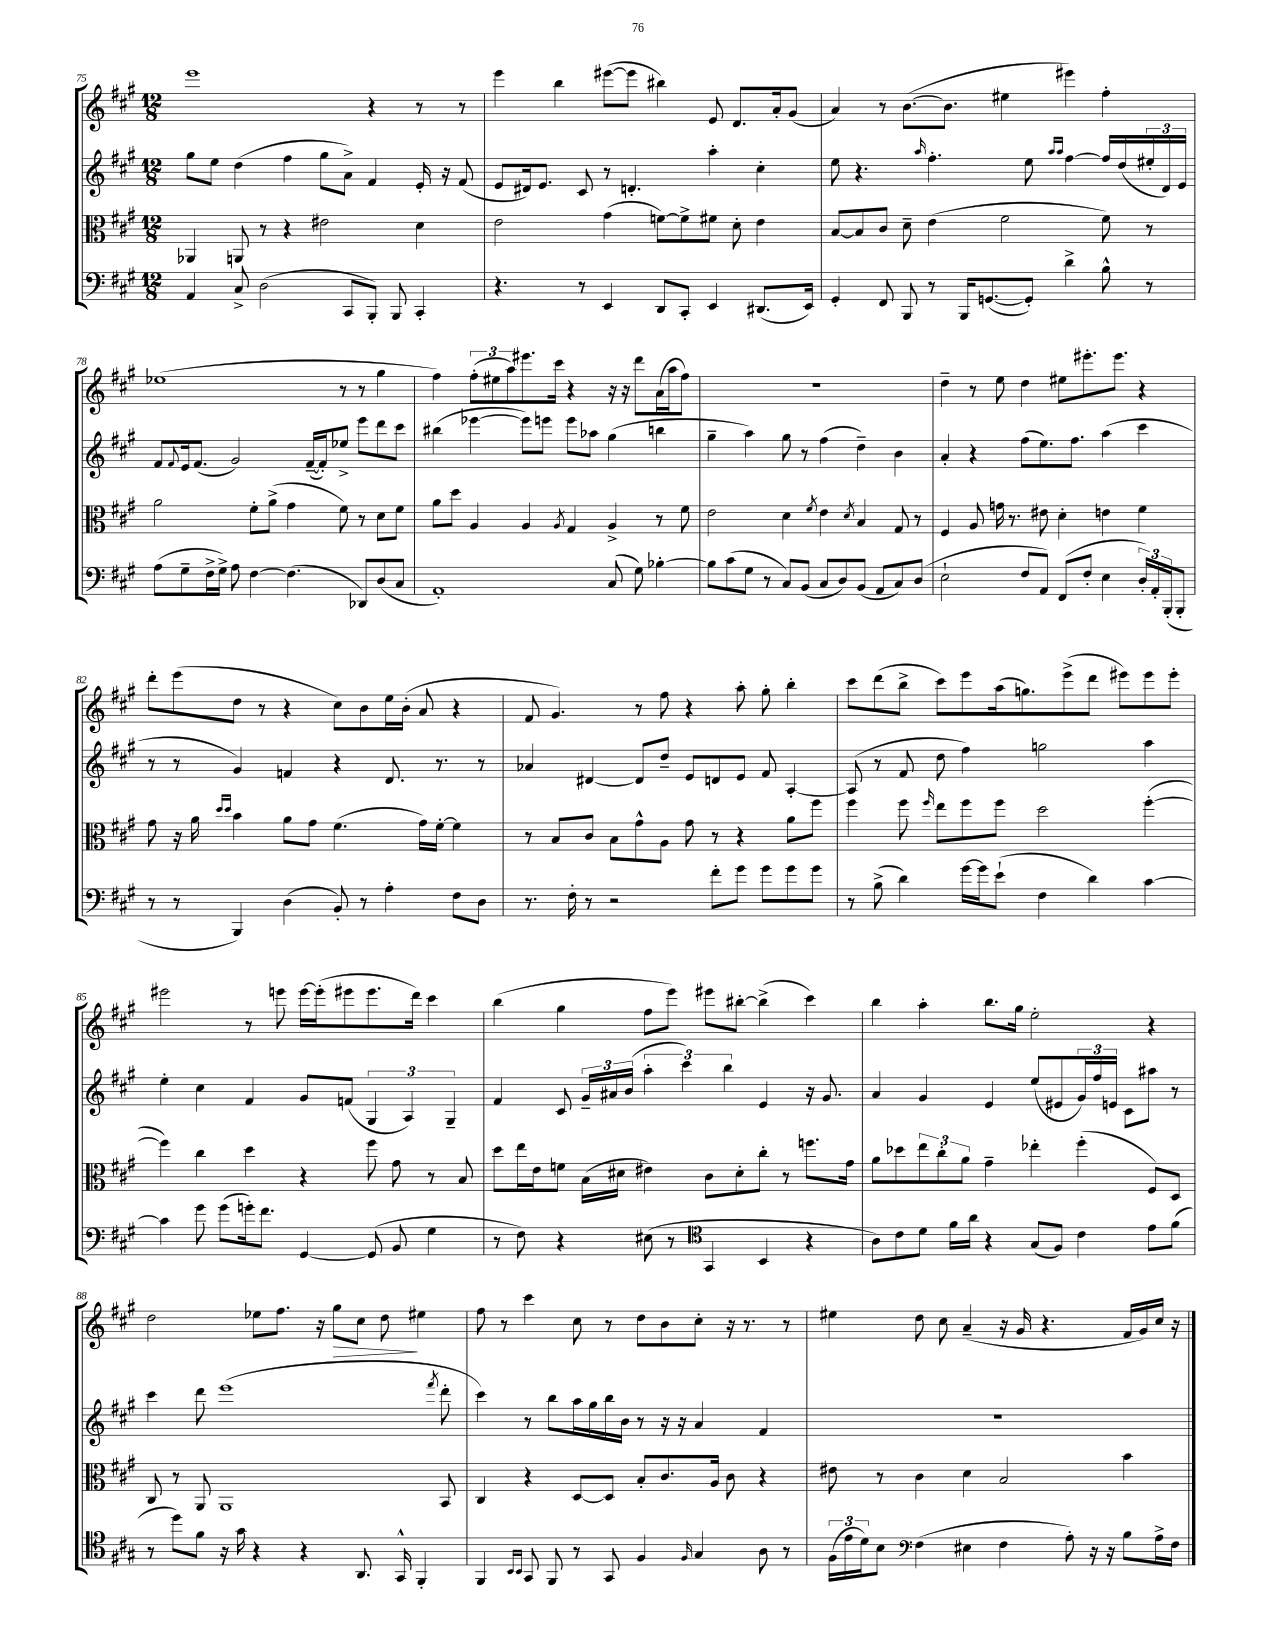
<<
\new StaffGroup <<
\new Staff = "s0" {
    \clef treble \key a \major \numericTimeSignature \time 12/8
    e'''1 r4 r8 r8 |
    e'''4 b''4 eis'''8~( eis'''8 bis''4) e'8 d'8. a'16-. gis'8( |
    a'4) r8 b'8.~( b'8. eis''4 eis'''4) fis''4-. |
    ees''1( r8 r8 gis''4 |
    fis''4) \tuplet 3/2 { fis''8-.( eis''8 a''8) } eis'''8. cis'''16 r4 r16 r16 d'''8 a'16( a''16 fis''8) |
    R1. |
    d''4-- r8 e''8 d''4 eis''8 eis'''8.-. eis'''8. r4 |
    d'''8-. e'''8( d''8 r8 r4 cis''8) b'8 e''16 b'16-.( a'8 r4 |
    fis'8 gis'4.) r8 fis''8 r4 a''8-. gis''8-. b''4-. |
    cis'''8 d'''8( b''8-> cis'''8) e'''8 a''16( g''8.) e'''8->( d'''8 eis'''8) eis'''8 eis'''8-. |
    eis'''2 r8 e'''8 e'''16~ e'''16-.( eis'''8 eis'''8. d'''16) cis'''4 |
    b''4( gis''4 fis''8 e'''8) eis'''8 bis''8~-. bis''4->( cis'''4) |
    b''4 a''4-. b''8. gis''16 e''2-. r4 |
    d''2 ees''8 fis''8. r16 gis''8\> cis''8 d''8\! eis''4 |
    fis''8 r8 cis'''4 cis''8 r8 d''8 b'8 cis''8-. r16 r8. r8 |
    eis''4 d''8 cis''8 a'4--( r16 gis'16 r4. fis'16 gis'16) cis''16 r16 \bar "|." |
}
\new Staff = "s1" {
    \clef treble \key a \major \numericTimeSignature \time 12/8
    gis''8 e''8 d''4( fis''4 gis''8 a'8->) fis'4 e'16-. r16 fis'8( |
    e'8 dis'16) e'8. cis'8 r8 d'4.-. a''4-. cis''4-. |
    e''8 r4. \grace { a''16 } fis''4.-. e''8 \grace { a''16 a''16 } fis''4~ fis''16 d''16( \tuplet 3/2 { eis''16-. d'16) e'16 } |
    fis'8 \appoggiatura { fis'8 } e'16 fis'8.( gis'2) fis'16~--( fis'16-.) ees''8-> e'''8 d'''8 cis'''8 |
    bis''4( ees'''4~ ees'''8) e'''8 e'''8 aes''8 gis''4( b''4 |
    gis''4-- a''4) gis''8 r8 fis''4( d''4--) b'4 |
    a'4-. r4 fis''8( e''8.) fis''8. a''4( cis'''4 |
    r8 r8 gis'4) f'4 r4 d'8. r8. r8 |
    aes'4 dis'4~ dis'8 d''8-- e'8 d'8 e'8 fis'8 a4~-. |
    a8( r8 fis'8 d''8 fis''4) g''2 a''4 |
    e''4-. cis''4 fis'4 gis'8 f'8( \tuplet 3/2 { gis4 a4) gis4-- } |
    fis'4 cis'8 \tuplet 3/2 { gis'16-- ais'16 b'16( } \tuplet 3/2 { a''4-. cis'''4) b''4 } e'4 r16 gis'8. |
    a'4 gis'4 e'4 e''8( eis'8 \tuplet 3/2 { gis'16) fis''16 e'16 } cis'8 ais''8 r8 |
    cis'''4 d'''8 e'''1( \acciaccatura { fis'''8 } d'''8-. |
    cis'''4) r8 b''8 a''16 gis''16 b''16 b'16 r8 r16 r16 a'4 fis'4 |
    R1. \bar "|." |
}
\new Staff = "s2" {
    \clef alto \key a \major \numericTimeSignature \time 12/8
    aes,4 a,8 r8 r4 eis'2 d'4 |
    e'2 gis'4( f'8~) f'8-> fis'8 d'8-. e'4 |
    b8~ b8 cis'8 d'8-- e'4( fis'2 fis'8) r8 |
    a'2 fis'8-. a'8->( gis'4 fis'8) r8 d'8 fis'8 |
    a'8 d''8 a4 a4 \acciaccatura { a8 } gis4 a4-> r8 fis'8 |
    e'2 d'4 \acciaccatura { fis'8 } e'4 \acciaccatura { d'8 } b4 gis8 r8 |
    fis4 a8 g'16 r8. eis'8 d'4-. e'4 fis'4 |
    gis'8 r16 a'16 \grace { d''16 d''16 } b'4 a'8 gis'8 fis'4.( gis'16) fis'16~-. fis'4 |
    r8 b8 cis'8 b8 gis'8-^ a8 gis'8 r8 r4 a'8 fis''8 |
    fis''4 fis''8 \grace { fis''16 } e''8 fis''8 fis''8 d''2 fis''4~-.( |
    fis''4) cis''4 d''4 r4 fis''8 gis'8 r8 b8 |
    d''8 e''16 e'16 f'8 b16( dis'16 eis'4) cis'8 dis'8-. cis''8-. r8 f''8. gis'16 |
    a'8 des''8 \tuplet 3/2 { e''8 cis''8-. a'8 } gis'4-- ees''4-. fis''4-.( fis8) d8 |
    cis8 r8 a,8 a,1 b,8 |
    cis4 r4 d8~ d8 b8-. cis'8. a16 cis'8 r4 |
    eis'8 r8 cis'4 d'4 b2 b'4 \bar "|." |
}
\new Staff = "s3" {
    \clef bass \key a \major \numericTimeSignature \time 12/8
    a,4 cis8-> d2( cis,8 b,,8-.) b,,8 cis,4-. |
    r4. r8 e,4 d,8 cis,8-. e,4 dis,8.( e,16) |
    gis,4-. fis,8 b,,8 r8 b,,16 g,8.~( g,8-.) d'4-> b8-^ r8 |
    a8( gis8-- fis16-> gis16->) a8 fis4~ fis4.( des,8) d8( cis8 |
    a,1-.) cis8( gis8) bes4~-. |
    bes8 cis'8( gis8 r8 cis8) b,8( cis8 d8) b,8( a,8 cis8) d8( |
    e2-! fis8 a,8) fis,8( fis8-. e4 \tuplet 3/2 { d16-.) a,16-. b,,16-.( } b,,8-. |
    r8 r8 b,,4) d4( b,8-.) r8 a4-. fis8 d8 |
    r8. fis16-. r8 r2 fis'8-. gis'8 gis'8 gis'8 gis'8 |
    r8 b8->( d'4) gis'16~ gis'16 e'8-!( fis4 d'4) cis'4~ |
    cis'4 gis'8 gis'8( g'16-.) fis'8. gis,4~ gis,8( b,8 gis4 |
    r8 fis8) r4 eis8( r8 \clef tenor gis,4 b,4 r4 |
    a8) cis'8 d'8 fis'16 a'16 r4 gis8( fis8) cis'4 e'8 fis'8( |
    r8 d''8) fis'8 r16 gis'16 r4 r4 a,8. gis,16-^ fis,4-. |
    fis,4 \grace { b,16 b,16 } gis,8 fis,8 r8 gis,8 fis4 \grace { fis16 } gis4 a8 r8 |
    \tuplet 3/2 { fis16( e'16 d'16) } b8 \clef bass fis4( eis4 fis4 a8-.) r16 r16 b8 a16-> fis16 \bar "|." |
}
>>
>>
\layout { \context { \Score currentBarNumber = #75 } }
